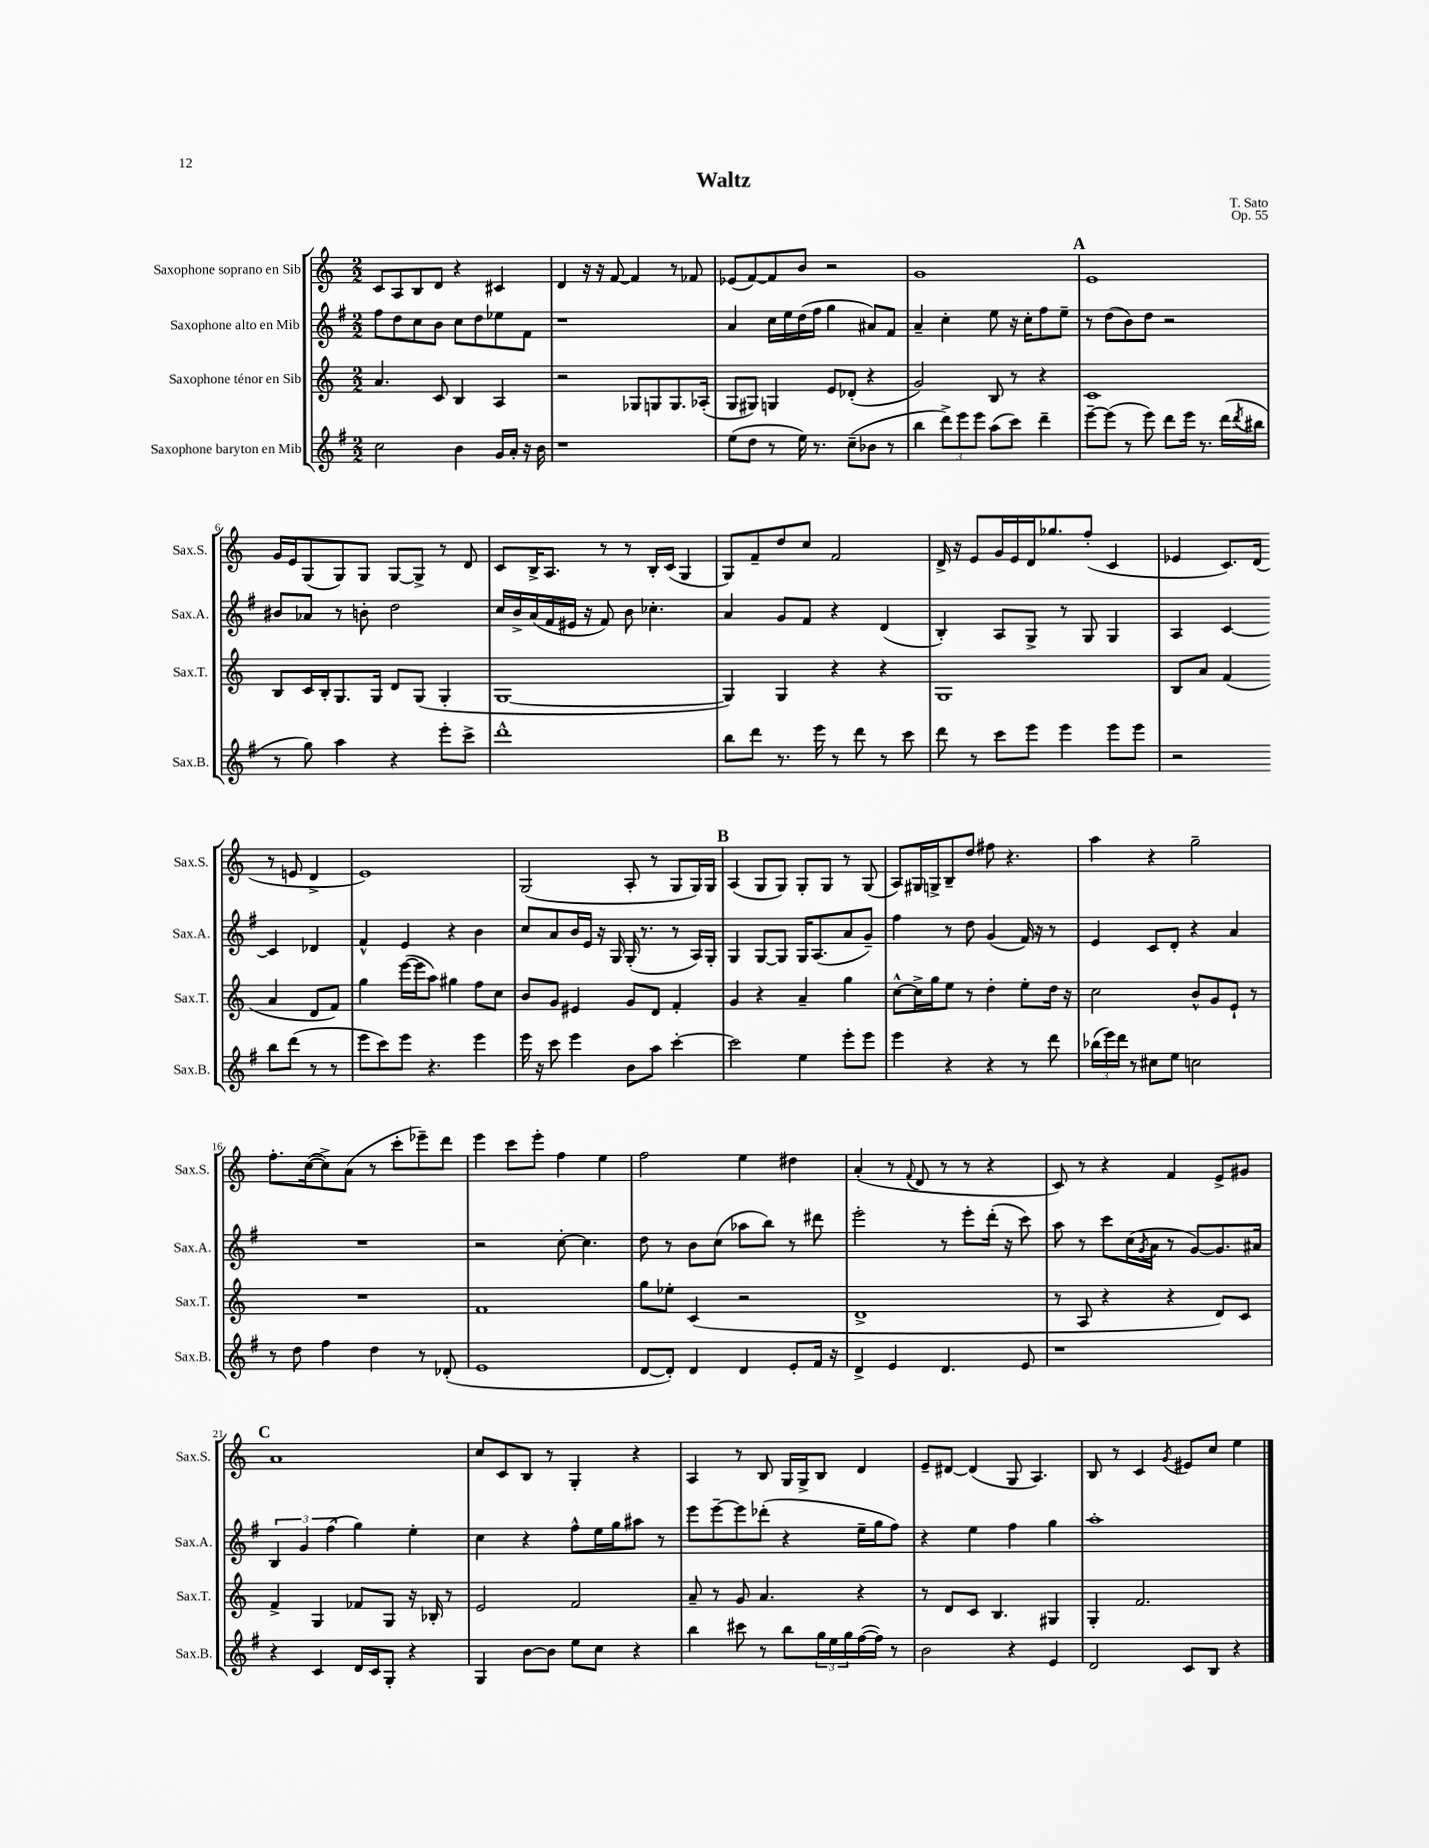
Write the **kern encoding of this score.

**kern	**kern	**kern	**kern
*staff4	*staff3	*staff2	*staff1
*clefG2	*clefG2	*clefG2	*clefG2
*k[f#]	*k[]	*k[f#]	*k[]
*M2/2	*M2/2	*M2/2	*M2/2
2cc\	4.a/	8ff#\L	8c/L
.	.	8dd\	8A/
.	.	8cc\	8B/
.	8c/	8b\J	8d/J
4b\	4B/	8cc\L	4r
.	.	8dd\	.
16g/LL	4A/	8ee-\	4c#/
16a'/JJ	.	.	.
16r	.	8f#\J	.
16b\	.	.	.
=	=	=	=
1r	2r	1r	4d/
.	.	.	16r
.	.	.	16r
.	.	.	[8f/
.	8G-/L	.	4f/]
.	8G/	.	.
.	8.G/	.	8r
.	.	.	8f-/
.	(16A-'/Jk	.	.
=	=	=	=
(8ee\L	8G/L	4a/	(8e-/L
8dd\J	8G#/J)	.	[8f/)
8r	4G/	16cc\LL	8f/]
.	.	16ee\	.
16ee\)	.	(16dd\	8b/J
8.r	.	16ff#\JJ	.
.	8e/L	4gg\	2r
(8cc~\L	(8d-'/J	.	.
8b-\J	4r	8a#/L)	.
8r	.	8f#/J	.
=	=	=	=
4bb\	2g/)	4a~/	1g
12ddd^\L)	.	4cc'\	.
12eee\	.	.	.
12eee\J	.	.	.
(8aa\L	8B/	8ee\	.
8ccc\J)	8r	16r	.
.	.	16cc'\LK	.
4ddd~\	4r	8ff#\	.
.	.	8ee~\J	.
=	=	=	=
[8eee~\L	1c	8r	1e
(8eee\]J	.	(8dd\L	.
8r	.	8b\)	.
8eee\)	.	8dd\J	.
8ddd\L	.	2r	.
16eee\Jk	.	.	.
8.r	.	.	.
(16ddd\LL	.	.	.
8qddd/	.	.	.
16bb#\JJ	.	.	.
=	=	=	=
8r	8B/L	8b#/L	16g/LL
.	.	.	16e/J
8gg\)	16c/L	8a-/J	(8G/
.	16B'/J	.	.
4aa\	8.G/	8r	8G/)
.	.	8b'\	8G/J
.	16G/Jk	.	.
4r	8d/L	2dd\	[8G/L
.	(8G/J	.	8G^/]J
8eee'\L	4G'/	.	8r
8ccc^\J	.	.	8d/
=	=	=	=
1ddd^^	[1G	16cc/LL	8c/L
.	.	16b^/	.
.	.	(16a/	16B^/K
.	.	16f#/	8.A/J
.	.	16e#/JJ	.
.	.	16r	.
.	.	8f#/)	8r
.	.	8b\	8r
.	.	4.cc-'\	16B'/LL
.	.	.	(16c/JJ
.	.	.	4G/
=	=	=	=
8bb\L	4G/])	4a/	8G/L)
8ddd\J	.	.	8f~/
8.r	4G/	8g/L	8dd/
.	.	8f#/J	8cc/J
16eee\	.	.	.
8r	4r	4r	2f/
8ddd\	.	.	.
8r	4r	(4d/	.
8ccc\	.	.	.
=	=	=	=
8ddd\	1G	4B'/)	16d^/
.	.	.	16r
8r	.	.	8e/L
8ccc\L	.	8A/L	16g/L
.	.	.	16e/
8eee\J	.	8G^/J	16d/J
.	.	.	8.gg-/
4eee\	.	8r	.
.	.	8G/	(8ff'/J
8eee\L	.	4G/	4c/
8eee\J	.	.	.
=	=	=	=
2r	8B/L	4A/	4e-/
.	8a/J	.	.
.	(4f/	[4c/	8.c/L)
.	.	.	(16d/Jk
8bb\L	4a/	4c/]	8r
(8ddd\J	.	.	8e/
8r	8d/L	4d-/	4d^/
8r	8f/J)	.	.
=	=	=	=
8eee\L	4gg\	4f#^^/	1e)
8ccc\)	.	.	.
8eee\J	([16eee\LL	4e/	.
.	16eee\]J	.	.
4.r	8aa\J)	.	.
.	4gg#\	4r	.
4eee\	8ff\L	4b\	.
.	8cc\J	.	.
=	=	=	=
16eee\	8b/L	8cc/L	(2G/
16r	.	.	.
8ccc\	8g/J	8a/	.
4eee\	4e#/	16b/L	.
.	.	16e/JJ	.
.	.	16r	.
.	.	16G/	.
8b\L	8g/L	(16G'/	8A'/
.	.	8.r	.
8aa\J	8d/J	.	8r
[4ccc'\	4f'/	8r	8G/L
.	.	16A/LL)	16G/L)
.	.	16G'/JJ	16G/JJ
=	=	=	=
2ccc\]	4g/	4G/	(4A/
.	4r	[8G/L	8G/L
.	.	8G/]J	8G/J)
4ee\	4a~/	16G/LK	8G'/L
.	.	(8.A/	.
.	.	.	8G/J
8eee'\L	4gg\	8a/	8r
8eee\J	.	8g~/J)	(8G/
=	=	=	=
4eee\	[8cc^^\L	4ff#\	8A/L)
.	16cc^\]L	.	16G#/L
.	16gg\J	.	16G^/J
4r	8ee\J	8r	8B~/
.	8r	8dd\	8dd/J
4r	4dd'\	(4g/	8ff#\
.	.	.	4.r
8r	8ee'\L	16f#/)	.
.	.	16r	.
8ddd\	16dd\Jk	8r	.
.	16r	.	.
=	=	=	=
(24bb-\LL	2cc\	4e/	4aa\
24eee\)	.	.	.
24ddd\JJ	.	.	.
8r	.	.	.
8cc#\L	.	8c/L	4r
8ee\J	.	8d'/J	.
2cc\	8b^^/L	4r	2gg~\
.	8g/	.	.
.	8e`/J	4a/	.
.	8r	.	.
=	=	=	=
8r	1r	1r	8.ff'\L
8dd\	.	.	.
.	.	.	([16cc\k
4ff#\	.	.	8cc^\])
.	.	.	(8a\J
4dd\	.	.	8r
.	.	.	8ccc'\L
8r	.	.	8eee-~\)
(8d-'/	.	.	8ddd\J
=	=	=	=
1e	1f	2r	4eee\
.	.	.	8ccc\L
.	.	.	8eee'\J
.	.	[8cc'\	4ff\
.	.	4.cc\]	.
.	.	.	4ee\
=	=	=	=
[8d/L	8gg\L	8dd\	2ff\
8d'/]J)	8ee-'\J	8r	.
4d/	(4c/	8b\L	.
.	.	(8cc\J	.
4d/	2r	8aa-\L	4ee\
.	.	8bb\J)	.
8e'/L	.	8r	4dd#\
16f#/Jk	.	8ddd#\	.
16r	.	.	.
=	=	=	=
4d^/	1d^	2eee'\	(4a'/
4e/	.	.	8r
.	.	.	8qqf/
.	.	.	8d/
4.d/	.	8r	8r
.	.	8eee'\L	8r
.	.	(16ddd'\Jk	4r
.	.	16r	.
8e/	.	8ccc\)	.
=	=	=	=
1r	8r	8aa\	8c/)
.	8A/	8r	8r
.	4r	8ccc\L	4r
.	.	(16cc\L	.
.	.	8qg/	.
.	.	16a\JJ	.
.	4r	8r	4f/
.	.	[8g/L)	.
.	8d/L)	8.g/]	8e^/L
.	8c/J	.	8g#/J
.	.	16a#/Jk	.
=	=	=	=
4r	4f^/	6B/	1a
.	.	6g/	.
4c/	4G/	.	.
.	.	(6ff#\	.
16d/LL	8f-/L	4gg\)	.
16c/J	.	.	.
8G'/J	8G/J	.	.
4r	16r	4ee'\	.
.	16B-'/	.	.
.	8r	.	.
=	=	=	=
4G/	2e/	4cc\	8cc/L
.	.	.	8c/
[8b\L	.	4r	8B/J
8b\]J	.	.	8r
8ee\L	2f/	8ff#^^\L	4G'/
8cc\J	.	16ee\L	.
.	.	16gg\J	.
4r	.	8aa#\J	4r
.	.	8r	.
=	=	=	=
4bb\	8a~/	8eee\L	4A/
.	8r	[8eee~\	.
8ccc#\	8g/	8eee\]	8r
8r	4.a/	(8ddd-'\J	8B/
8bb\L	.	4r	16G/LL
.	.	.	16G^/J
24gg\L	.	.	8B/J
24ee\	.	.	.
24gg\	.	.	.
([16ff#\	4r	16ee~\LL	4d/
16ff#\]JJ)	.	16gg\J	.
8r	.	8ff#\J)	.
=	=	=	=
2b\	8r	4r	8e~/L
.	8d/L	.	[8d#/J
.	8c/J	4ee\	(4d#/]
.	4.B/	.	.
4r	.	4ff#\	8G/
.	.	.	4.A/)
4e/	4G#/	4gg\	.
=	=	=	=
2d/	4G'/	1aa'	8B/
.	.	.	8r
.	2.f/	.	4c/
.	.	.	8qg/
8c/L	.	.	8e#/L
8B/J	.	.	8cc/J
4r	.	.	4ee\
==	==	==	==
*-	*-	*-	*-
